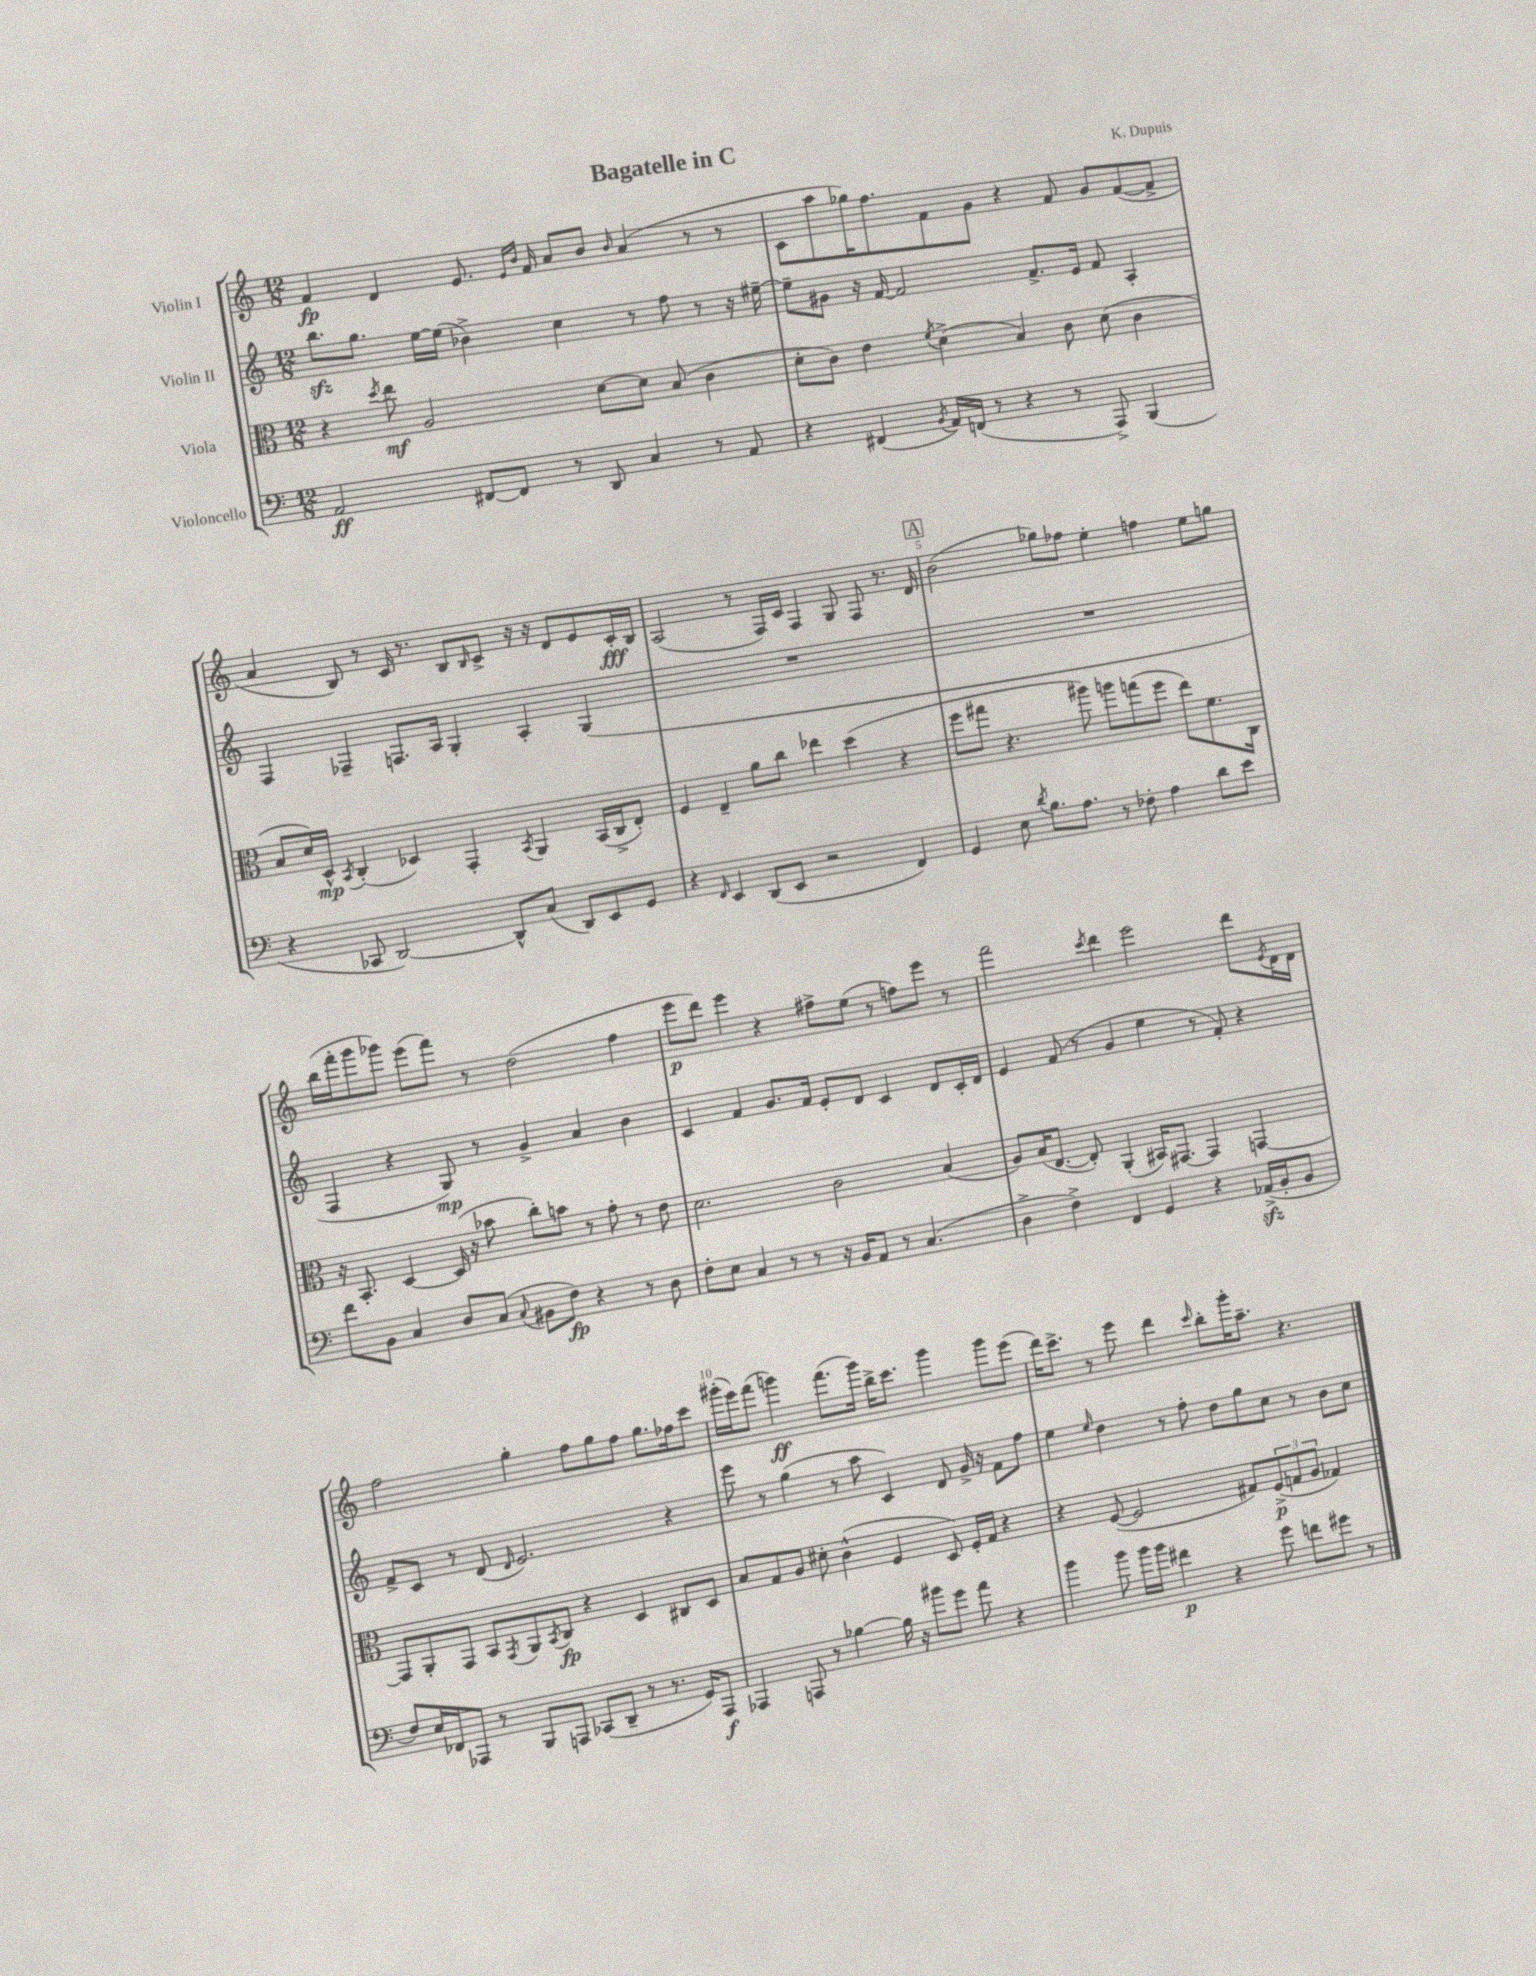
\header { title = "Bagatelle in C" composer = "K. Dupuis" }
<<
\new StaffGroup <<
\new Staff = "s0" \with { instrumentName = "Violin I" } {
    \clef treble \key c \major \numericTimeSignature \time 12/8
    f'4\fp d'4 e'8. \grace { e'16 b'16 } f'16 a'8 b'8 \grace { b'16 } a'4( r8 r8 |
    c'8 a''8 ges''16) f''8. f'8 g'8 r4 f'8 g'8 f'8~( f'8-> |
    a'4 b8) r8 c'16 r8. b8 \grace { b16 } c'8-> r16 r16 d'8 e'8 c'16-.\fff b16 |
    a2( r8 f16) c'16 f4 g8 f8 r8. d'16 |
    \mark \markup { \box "A" } b'2( ges''8) fes''8 e''4-. f''4 e''8 g''8 |
    b''16( f'''16-. g'''8 ges'''8) e'''8( f'''8) r8 d''2( f''4 |
    e'''8\p d'''8) e'''4 r4 fis''8-> e''8( r8 f''8) e'''8 r8 |
    f'''2 \acciaccatura { c'''8 } d'''4 e'''2 d'''8 \acciaccatura { e'8 } d'16 d'16 |
    f''2 g''4-. f''8 g''8 f''8 g''8. fes''16 c'''8 |
    gis'''16-.( e'''16) f'''8( g'''4\ff) f'''8.( g'''16) b''16-> c'''8. g'''4 g'''8 e'''8( |
    d'''16) c'''8.-> r8 e'''8 d'''4 \grace { c'''16 } b''8-. g'''16-. a''8.-- r4. \bar "|." |
}
\new Staff = "s1" \with { instrumentName = "Violin II" } {
    \clef treble \key c \major \numericTimeSignature \time 12/8
    b''8.\sfz g''8. e''16~ e''16( bes'4->) c''4 r8 f''8 r8 r16 eis''16~-- |
    eis''8-- gis'8 r16 f'16~ f'2 f'8.-> e'16 f'8 a4-. |
    f4 fes4-- f8. a16 g4-. a4-. g4( |
    R1. |
    \mark \markup { \box "A" } R1. |
    f4 r4 g8\mp) r8 g'4-> a'4 b'4 |
    c'4 f'4 g'8. f'16 e'8-. d'8 c'4 d'8 c'16-. d'16 |
    e'4 f'8( r8 g'4 e''4 r8 f'8-.) r4 |
    f'8-> c'8 r8 d'8( \grace { d'16 } e'2.) r4 |
    e'''8 r8 g''4( r8 a''8 c'4) d'8 g'16-> r16 f'8 f''8 |
    e''4 \grace { e''16 } d''4 r8 f''8-. d''8 g''8 c''8 r8 b'8 c''8 \bar "|." |
}
\new Staff = "s2" \with { instrumentName = "Viola" } {
    \clef alto \key c \major \numericTimeSignature \time 12/8
    r4 \acciaccatura { d''8 } e''8\mf a2 d'8~ d'8 b8( c'4 |
    d'8-. c'8) e'4 \acciaccatura { f'8 } d'4->( b4) c'8 d'8( c'4 |
    b8 d'16) d16-^\mp \acciaccatura { b,8 } c4-.( des4) g,4-. \acciaccatura { b,8 } a,4 b,16( c16-> e8-.) |
    f4 e4-- a'8 c''8 ees''4 d''4( r4 |
    \mark \markup { \box "A" } f''8 gis''8 r4. ais''8) a''8 g''8( f''8 e''8) f'8. c16 |
    r16 b,8.-. d4~ d16( r16 bes'8 c''8-.) b'8 r8 g'8-. r8 e'8 |
    d'2. c'2 b4( |
    a8) b16( e8.~ e8-.) a,4-.( bis,16) gis,8.~ gis,4 g,4~ |
    g,8 a,8-. g,8 b,8 \acciaccatura { g,8 } a,8 \acciaccatura { b,8 } c8\fp r4 d4 cis8 d8 |
    b8 g8 a8 dis'8-. c'4-^( f4 d8) f16-. g16 r4 |
    r4 f8~( f2 gis8) \tuplet 3/2 { f8->\p( g8 a8 } ges4) \bar "|." |
}
\new Staff = "s3" \with { instrumentName = "Violoncello" } {
    \clef bass \key c \major \numericTimeSignature \time 12/8
    a,2\ff fis,8~ fis,8 r8 d,8 c4 r8 a,8 |
    r4 fis,4( \acciaccatura { b,8 } a,16) f,16( r8 r4 r8 a,,8->) b,,4( |
    r4 ces,8 d,2~) d,8-^ c8( d,8) e,8 g,8 |
    r4 \grace { f,16 } e,4 d,8( e,8 r2 f,4) |
    \mark \markup { \box "A" } g,4 e8 \acciaccatura { d'8 } b8. a8. r8 fes8-. a4 d'8 e'8 |
    f'8 b,8 c4 d8 c8( \appoggiatura { c8 } bis,8 f8\fp) r4 r8 d8 |
    f8-. e8 c4 r8 r8 r16 b,16 a,8 r8 c4.( |
    d4-> f4->) f,4 g,4 r4 aes,16->\sfz( b,16-. b,8 |
    f8) e16 fes,16 aes,,8 r8 b,,8 a,,8 ces,8( d,8-- r8 r8. g,16) a,,8\f |
    aes,,4 a,,8 r8 bes4~ bes16 r16 bis'8 g'8 a'8 r4 |
    b'4 b'8 b'16 b'16 fis'4\p r4 g'8 f'8 gis'8 r8 \bar "|." |
}
>>
>>
\layout { \context { \Score \override BarNumber.break-visibility = ##(#f #t #t) barNumberVisibility = #(every-nth-bar-number-visible 5) } }
